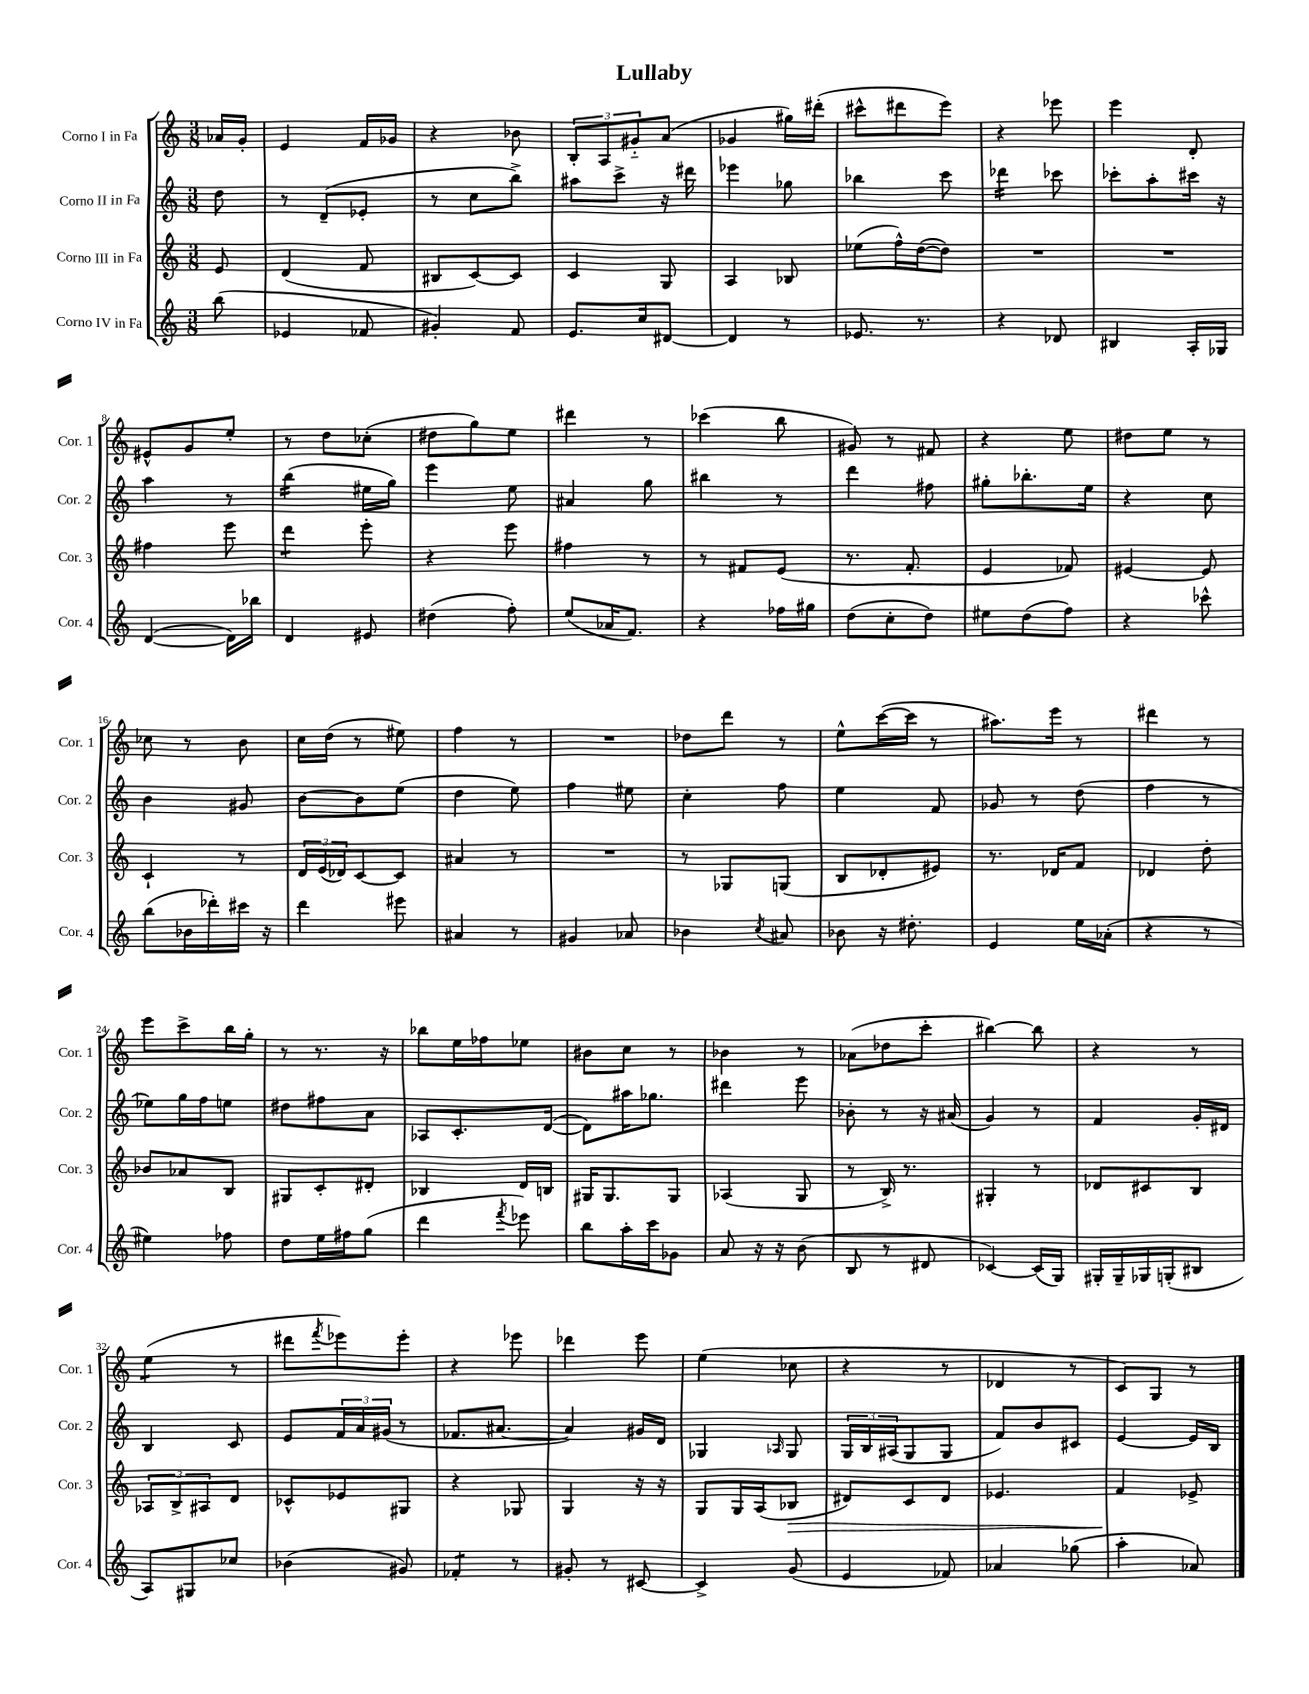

**kern	**kern	**kern	**kern
*staff4	*staff3	*staff2	*staff1
*clefG2	*clefG2	*clefG2	*clefG2
*k[]	*k[]	*k[]	*k[]
*M3/8	*M3/8	*M3/8	*M3/8
(8bb	8e	8dd	16a-
.	.	.	16g'
=	=	=	=
4e-	(4d	8r	4e
.	.	(8d~	.
8f-	8f	8e-'	16f
.	.	.	16g-
=	=	=	=
4g#')	8B#	8r	4r
.	[8c)	8cc	.
8f	8c]	8bb^)	8b-
=	=	=	=
8.e	4c	8aa#	12B'
.	.	.	12A
.	.	8ccc^	.
.	.	.	12g#'~
16cc	.	.	.
[8d#	8G	16r	(8a
.	.	16ddd#	.
=	=	=	=
4d#]	4A	4eee-	4g-
8r	8B-	8gg-	16gg#)
.	.	.	(16ddd#'
=	=	=	=
8.e-	(8ee-	4bb-	8ccc#^^
.	16ff^^)	.	8ddd#
8.r	([16dd	.	.
.	8dd])	8ccc	8eee)
=	=	=	=
4r	4.r	4ddd-	4r
8d-	.	8ccc-	8eee-
=	=	=	=
4B#	4.r	8ccc-'	4eee
.	.	8aa'	.
16A'	.	16ccc#	8d'
16G-	.	16r	.
=	=	=	=
([4d	4ff#	4aa	8e#^^
.	.	.	8g
16d])	8eee	8r	8ee'
16bb-	.	.	.
=	=	=	=
4d	4ddd	(4bb	8r
.	.	.	8dd
8e#	8eee'	16ee#	(8cc-'
.	.	16gg)	.
=	=	=	=
(4dd#	4r	4eee	8dd#
.	.	.	8gg)
8ff')	8eee	8ee	8ee
=	=	=	=
(8ee	4ff#	4a#	4ddd#
16a-	.	.	.
8.f)	.	.	.
.	8r	8gg	8r
=	=	=	=
4r	8r	4bb#	(4ccc-
.	8f#	.	.
16ff-	(8e	8r	8bb
16gg#	.	.	.
=	=	=	=
(8dd	8.r	4ddd	8g#)
8cc'	.	.	8r
.	8.f'	.	.
8dd)	.	8ff#	8f#
=	=	=	=
8ee#	4e	8gg#'	4r
(8dd	.	8.bb-'	.
8ff)	8f-)	.	8ee
.	.	16ee	.
=	=	=	=
4r	[4e#	4r	8dd#
.	.	.	8ee
8ccc-^^	8e#]	8cc	8r
=	=	=	=
(8bb	4c`	4b	8cc-
16b-	.	.	8r
16ddd-')	.	.	.
16ccc#	8r	8g#	8b
16r	.	.	.
=	=	=	=
4ddd	24d	[8b	16cc
.	(24e	.	.
.	.	.	(16dd
.	24d-)	.	.
.	[8c	8b]	8r
8eee#	8c]	(8ee	8ee#)
=	=	=	=
4a#	4a#	4dd	4ff
8r	8r	8ee)	8r
=	=	=	=
4g#	4.r	4ff	4.r
8a-	.	8ee#	.
=	=	=	=
4b-	8r	4cc'	8dd-
.	8G-	.	8ddd
8qcc	.	.	.
8a#	(8G	8ff	8r
=	=	=	=
8b-	8B	4ee	8ee^^
16r	8d-'	.	([16ccc
8.dd#'	.	.	16ccc]
.	8e#)	8f	8r
=	=	=	=
4e	8.r	8g-	8.aa#)
.	.	8r	.
.	16d-	.	16eee
16ee	8f	(8dd	8r
(16a-'	.	.	.
=	=	=	=
4r	4d-	4ff	4ddd#
8r	8dd'	8r	8r
=	=	=	=
4ee#)	8b-	8ee-)	8eee
.	8a-	16gg	8ccc^
.	.	16ff	.
8ff-	8B	8ee	16bb
.	.	.	16gg'
=	=	=	=
8dd	8G#	8dd#	8r
16ee	8c'	8ff#	8.r
16ff#	.	.	.
(8gg	8d#'	8a	.
.	.	.	16r
=	=	=	=
4ddd	4B-	8A-	8bb-
.	.	8.c'	16ee
.	.	.	16ff-
8qfff	.	.	.
8eee-)	16d	.	8ee-
.	16B	([16d	.
=	=	=	=
8bb	16G#	8d])	8b#
.	8.G#	.	.
16aa'	.	16aa#	8cc
16ccc	.	8.gg-	.
8g-	8G#	.	8r
=	=	=	=
8a	(4A-	4ddd#	4b-
16r	.	.	.
16r	.	.	.
(8b	8G	8eee	8r
=	=	=	=
8B	8r	8b-'	(8a-
8r	16B^)	8r	8dd-
.	8.r	.	.
8d#	.	16r	8ccc'
.	.	(16a#	.
=	=	=	=
[4c-)	4G#'	4g)	[4bb#)
(16c-]	8r	8r	8bb#]
16G)	.	.	.
=	=	=	=
16G#'	8d-	4f	4r
16G#~	.	.	.
16G-	8c#	.	.
(16G'	.	.	.
8B#	8B	16g'	8r
.	.	16d#	.
=	=	=	=
8A)	12A-	4B	(4ee
.	12B^	.	.
8G#	.	.	.
.	12A#	.	.
8cc-	8d	8c	8r
=	=	=	=
(4b-	8c-^^	8e	8ddd#
.	.	.	8qfff
.	8e-	24f	8eee-)
.	.	24a	.
.	.	(24g#	.
8g#)	8G#	8r	8eee-'
=	=	=	=
4f-'	4r	8.f-	4r
.	.	[8.a#	.
8r	8G-	.	8eee-
=	=	=	=
8g#'	4G	4a#])	4ddd-
8r	.	.	.
[8c#	16r	16g#	8eee
.	16r	16d	.
=	=	=	=
4c#^]	8G	4G-	(4ee
.	16G	.	.
.	(16A	.	.
.	.	16qqA-	.
(8g	8B-	8G-	8cc-
=	=	=	=
4e	8d#)	24G	4r
.	.	24B	.
.	.	(24A#	.
.	8c	8G	.
8f-)	8d#	8G	8r
=	=	=	=
4a-	4.e-	8f)	4d-
.	.	8b	.
(8gg-	.	8c#	8r
=	=	=	=
4aa'	4f	[4e	8c)
.	.	.	8G
8a-)	8e-^	16e]	8r
.	.	16B	.
==	==	==	==
*-	*-	*-	*-
